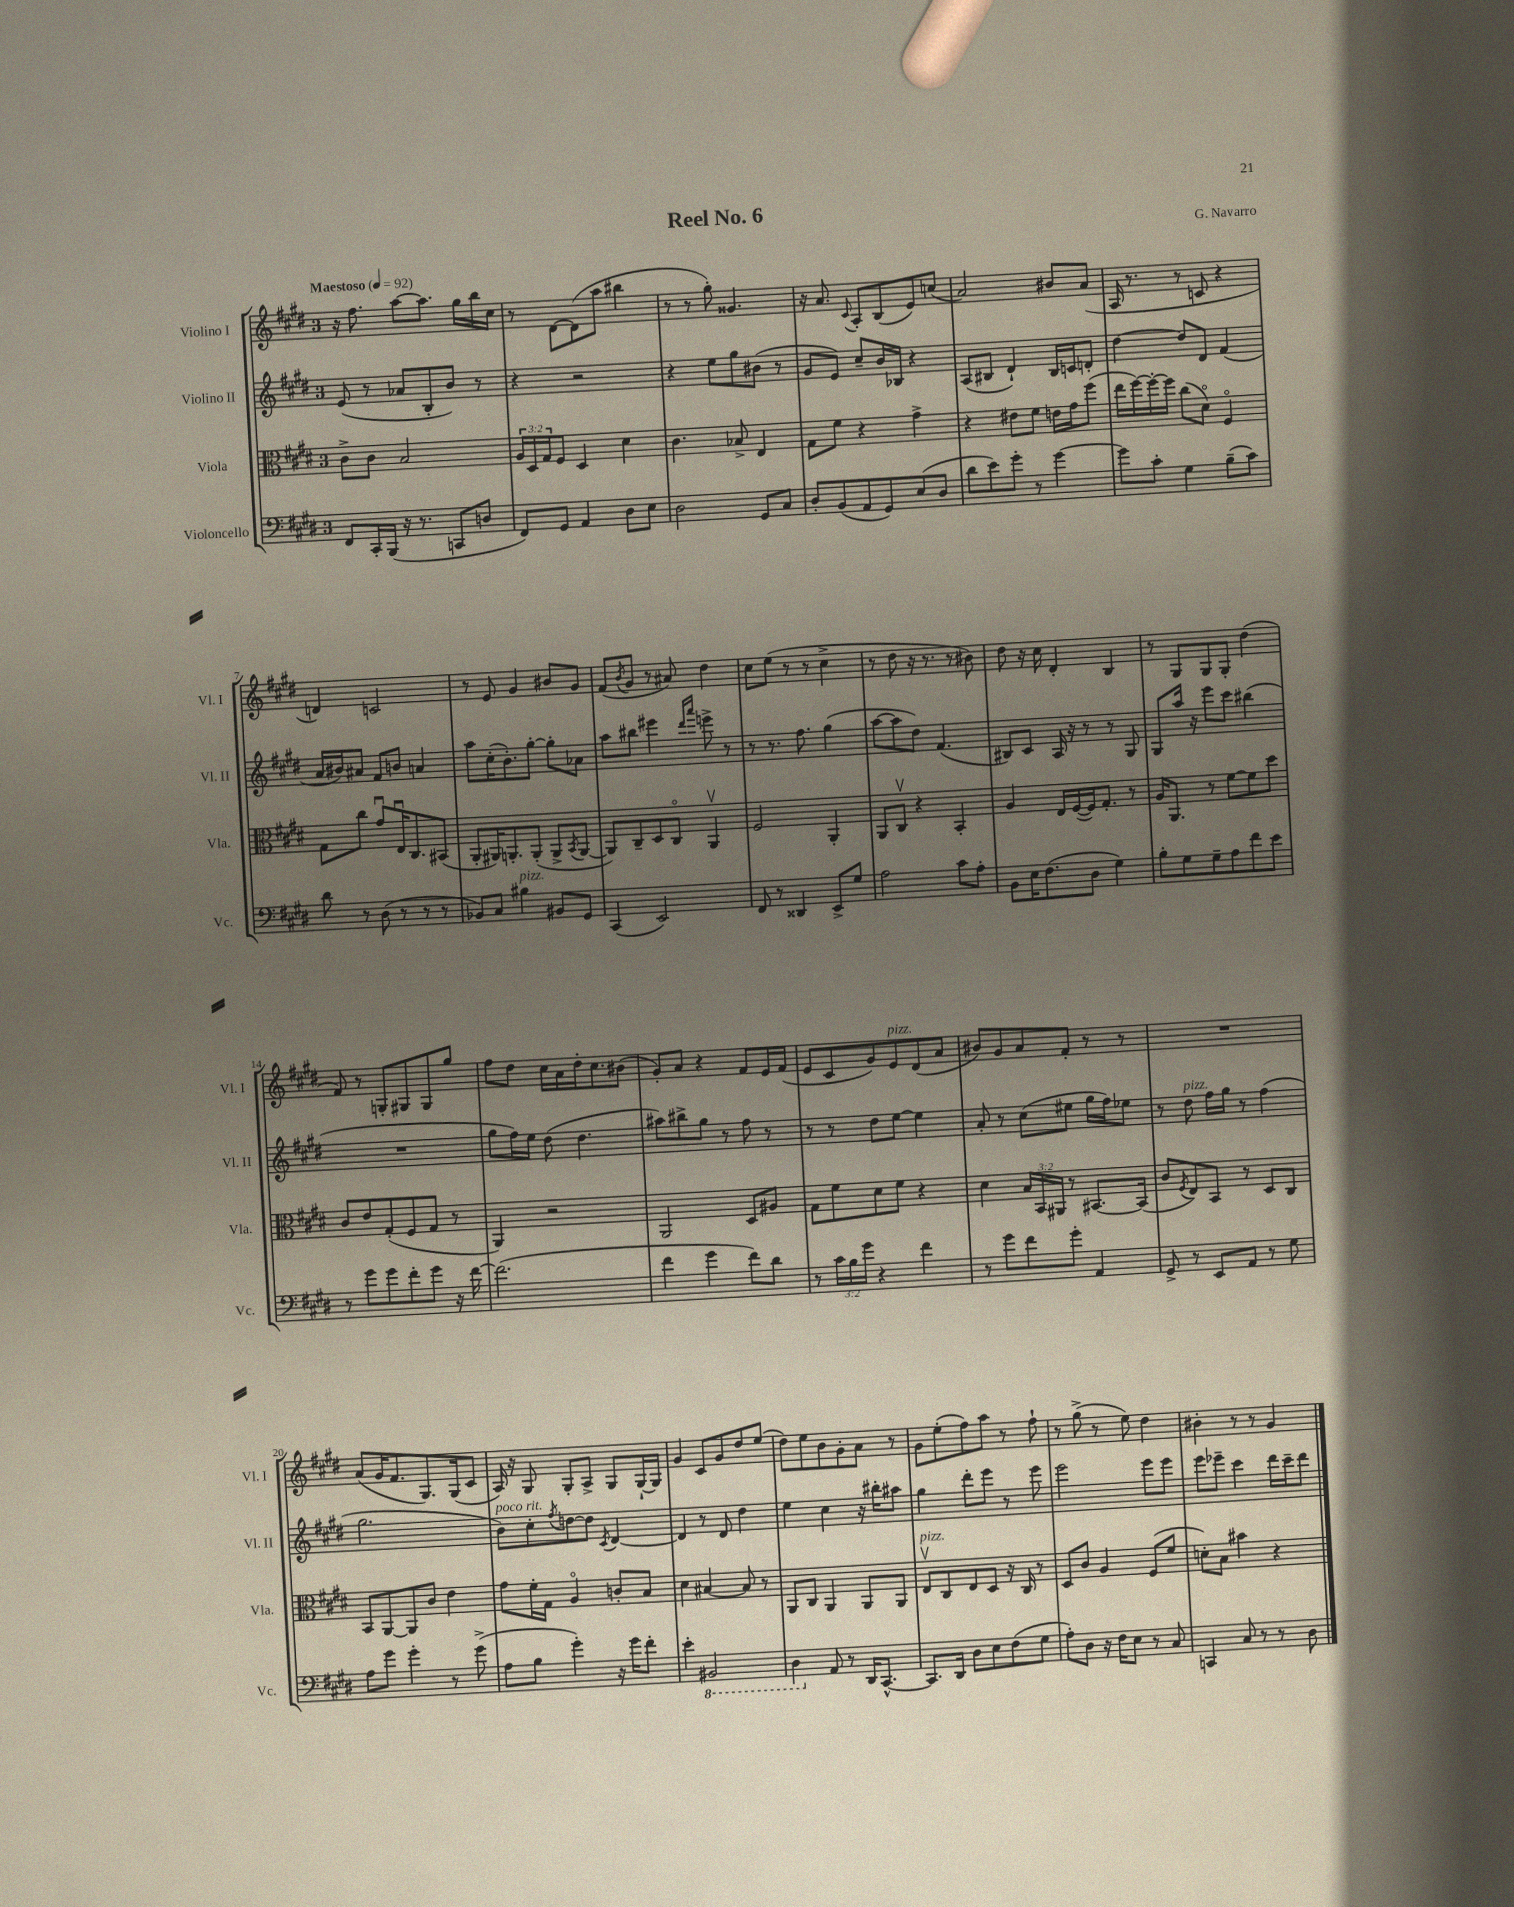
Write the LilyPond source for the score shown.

\header { title = "Reel No. 6" composer = "G. Navarro" }
<<
\new StaffGroup <<
\new Staff = "s0" \with { instrumentName = "Violino I" shortInstrumentName = "Vl. I" } {
    \clef treble \key e \major \once \override Staff.TimeSignature.style = #'single-digit \time 3/4 \tempo "Maestoso" 4 = 92
    r16 fis''8. a''8~ a''8. gis''16 b''16 cis''16 |
    r8 dis'8~ dis'8( a''8 bis''4 |
    r8 r8 gis''8-.) gisis'4. |
    r16 a'8. \appoggiatura { cis'8 } a8-. b8( e'8) c''8( |
    a'2) bis'8 a'8( |
    a16 r8. r8 c'8 r4 |
    d'4) c'2 |
    r8 e'8 gis'4 bis'8 gis'8 |
    fis'8( \acciaccatura { b'8 } gis'8 r8 ais'8) dis''4 |
    cis''8 e''8( r8 r8 cis''4-> |
    r8 dis''8 r16 r8. r8 bis'8) |
    dis''8 r16 cis''16 dis'4-. b4 |
    r8 gis8 gis8 gis8-. dis''4( |
    fis'8) r8 g8-. gis8 gis8 gis''8 |
    fis''8 dis''8 cis''16 a'16 dis''16-. cis''8. bis'8( |
    gis'8-.) a'8 r4 fis'8 e'16 fis'16( |
    e'8 cis'8 gis'8) e'8^\markup { \italic "pizz." } dis'8( a'8 |
    bis'8) gis'8 a'8 fis'8-. r8 r8 |
    R2. |
    a'8( gis'16 fis'8. gis8.) gis16( cis'8 |
    a16) r16 gis8 gis8-. a8-> gis8 gis16~-! gis16 |
    gis'4 cis'8 gis'8 dis''8 e''8( |
    dis''8) e''8 b'8 gis'8-. a'8 r8 |
    gis'8 e''8-.( fis''8) a''8 r8 fis''8-! |
    r8 gis''8->( r8 e''8) dis''4 |
    bis'4-. r8 r8 gis'4 \bar "|." |
}
\new Staff = "s1" \with { instrumentName = "Violino II" shortInstrumentName = "Vl. II" } {
    \clef treble \key e \major \once \override Staff.TimeSignature.style = #'single-digit \time 3/4
    e'8( r8 aes'8 b8-. b'8) r8 |
    r4 r2 |
    r4 e''8 gis''8 bis'8( r8 |
    gis'8 e'8) cis''8-- b'16 bes16 r4 |
    a8( bis8 dis'4-!) bis16 c'16 d'8-. |
    dis''4~ dis''8 dis'8 fis'4( |
    a'16 bis'16) ais'8 fis'8 b'8 a'4 |
    a''8 cis''16-.( b'8.-.) gis''8~-. gis''8-. aes'8 |
    a''8 bis''8 eis'''4 \grace { dis'''16 a'''16 } e'''8-> r8 |
    r8 r8. fis''8. gis''4( |
    a''8~ a''8 dis''8) fis'4.( |
    bis8) cis'8 a16 r16 r8 r8 gis8 |
    gis8 a''16 r16 e'''8 cis'''8 bis''4( |
    R2. |
    gis''8 fis''16) e''16 dis''8( dis''4. |
    ais''8) bis''8-> gis''8 r8 fis''8 r8 |
    r8 r8 dis''8 e''8~ e''4 |
    a'8-. r8 cis''8( eis''8 gis''16 fis''16) ees''8 |
    r8 dis''8^\markup { \italic "pizz." } fis''16 gis''16 r8 fis''4( |
    gis''2. |
    b'8^\markup { \italic "poco rit." }) cis''8-. \acciaccatura { fis''8 } d''8~ d''8 \acciaccatura { cis'8 } dis'4~ |
    dis'4 r8 dis'8 dis''4 |
    e''4 cis''4 r16 bis''16-. ais''8 |
    gis''4 dis'''8-. e'''8 r8 e'''8 |
    e'''2 e'''8 e'''8 |
    e'''8 ees'''8-- cis'''4 dis'''16 cis'''16-- dis'''8 \bar "|." |
}
\new Staff = "s2" \with { instrumentName = "Viola" shortInstrumentName = "Vla." } {
    \clef alto \key e \major \once \override Staff.TimeSignature.style = #'single-digit \time 3/4 \override Staff.TupletNumber.text = #tuplet-number::calc-fraction-text
    cis'8-> cis'8 b2 |
    \tuplet 3/2 { a16 dis16 gis16 } fis8 dis4 dis'4 |
    cis'4. bes8-> e4 |
    gis8 fis'8 r4 gis'4-> |
    r4 eis'8 fis'8 e'16 gis'16 fis''8( |
    e''16 fis''16~) fis''16~-. fis''16 cis''8( dis'8\flageolet) fis4\flageolet |
    gis8 cis''8 gis'8\downbow e16\downbow cis8. bis,8( |
    a,8-. ais,16) a,8.-. a,8-.( a,8-> \acciaccatura { b,8 } a,8~ |
    a,8) cis8-- dis8 cis8\flageolet a,4\upbow |
    fis2 a,4-. |
    a,8 cis8\upbow r4 b,4-. |
    a4 e16 fis16~( fis16) gis8.-. r8 |
    a16 a,8. r8 fis'8~ fis'8 dis''8 |
    cis'8 e'8 gis8-.( fis8 gis8 r8 |
    a,4) r2 |
    a,2 dis8 ais8 |
    gis8 fis'8 dis'8 fis'8 r4 |
    dis'4 \tuplet 3/2 { b16 b,16 ais,16 } r8 bis,8.~ bis,16( |
    cis'8 \acciaccatura { fis8 } e8) b,8 r8 dis8 cis8 |
    b,8 a,8~ a,8 cis'8 e'4 |
    gis'8 fis'16-. gis16 a4\flageolet c'8-. b8 |
    dis'4 bis4~ bis8 r8 |
    a,8 cis8 a,4 a,8 a,8 |
    e8\upbow^\markup { \italic "pizz." } cis8 e8 dis8 r16 cis16 r8 |
    dis8 cis'8 a4 fis8( fis'8 |
    d'8-.) b8 bis'4 r4 \bar "|." |
}
\new Staff = "s3" \with { instrumentName = "Violoncello" shortInstrumentName = "Vc." } {
    \clef bass \key e \major \once \override Staff.TimeSignature.style = #'single-digit \time 3/4 \override Staff.TupletNumber.text = #tuplet-number::calc-fraction-text
    fis,8 cis,16-. b,,16( r16 r8. c,8 d8 |
    fis,8) gis,8 a,4 dis8 e8 |
    dis2 gis,8 cis8 |
    dis8-. b,8( a,8 gis,8) e8( dis8 |
    dis'8 e'8) gis'8-. r8 gis'4~ |
    gis'8 cis'8-. gis4 b8--( cis'8) |
    dis'8 r8 dis8( r8 r8 r8 |
    bes,8) cis8 bis4^\markup { \italic "pizz." } bis,8 gis,8 |
    cis,4( e,2) |
    fis,8 r8 disis,4 e,8-> gis8 |
    a2 cis'8 a8-. |
    b,8 e16 fis8.( dis8 gis4) |
    b8-. gis8 gis8-- a8 fis'8 e'8 |
    r8 gis'8 gis'8 fis'8-. gis'8 r16 fis'16~ |
    fis'2.( |
    fis'4 gis'4 fis'8) dis'8 |
    r8 \tuplet 3/2 { cis'16 b16 gis'16 } r4 fis'4 |
    r8 gis'8 fis'8 gis'8-. a,4 |
    gis,8-> r8 e,8 a,8 r8 gis8 |
    a8 gis'8 gis'4-. r8 gis'8->( |
    a8 b8 gis'4-.) r16 gis'16 fis'8-. |
    e'4-. \ottava #-1 bis,,2 |
    dis,4 \ottava #0 a,8 r8 dis,16 cis,8.~-^ |
    cis,8. dis,16 dis8 e8 fis8( gis8 |
    a8-.) dis8 r16 fis16 e8 r8 cis8 |
    c,4 cis8 r8 r8 dis8 \bar "|." |
}
>>
>>
